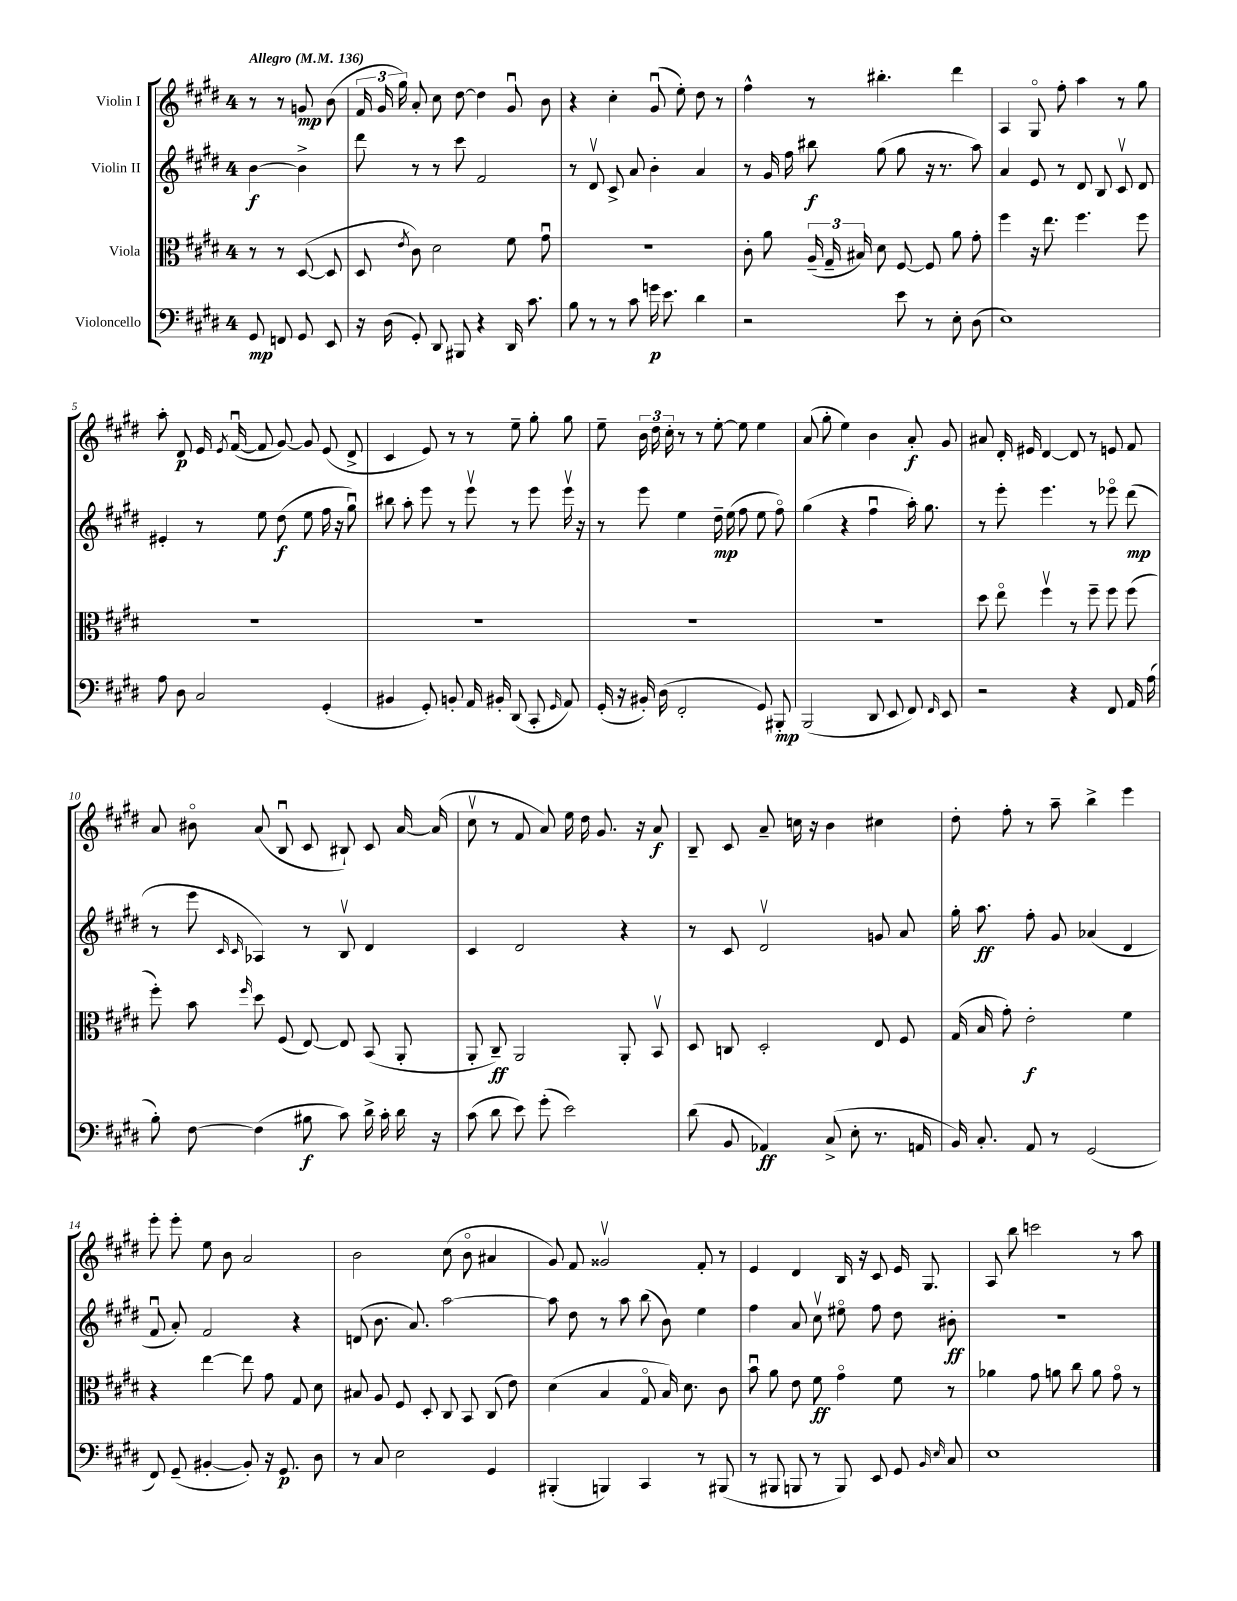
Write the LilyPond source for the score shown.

<<
\new StaffGroup <<
\new Staff = "s0" \with { instrumentName = "Violin I" } {
    \clef treble \key e \major \once \override Staff.TimeSignature.style = #'single-digit \time 4/4 \partial 2 \tempo "Allegro" 4 = 136
    \autoBeamOff r8 r8 g'8\mp b'8( |
    \tuplet 3/2 { fis'16 gis'16 gis''16) } a'8-. cis''8 dis''8~ dis''4 gis'8\downbow b'8 |
    r4 cis''4-. gis'8\downbow( e''8-.) dis''8 r8 |
    fis''4-^ r8 bis''4.-. dis'''4 |
    a4 gis8\flageolet fis''8-. a''4 r8 gis''8 |
    a''8-. dis'8\p e'16 \acciaccatura { e'8 } fis'16~\downbow( fis'8 gis'8~) gis'8 e'8( dis'8-> |
    cis'4 e'8) r8 r8 e''8-- gis''8-. gis''8 |
    e''8-- \tuplet 3/2 { b'16 dis''16 cis''16-. } r8 r8 e''8~-. e''8 e''4 |
    a'8( gis''8-. e''4) b'4 a'8-.\f gis'8 |
    ais'8 dis'16-. eis'16 dis'4~ dis'8 r8 e'8 fis'8 |
    a'8 bis'8\flageolet a'8( b8\downbow cis'8 bis8-!) cis'8 a'16~ a'16( |
    cis''8\upbow r8 fis'8 a'8) e''16 dis''16 gis'8. r16 a'8\f |
    b8-- cis'8 a'8-- c''16 r16 b'4 cis''4 |
    dis''8-. fis''8-. r8 a''8-- b''4-> e'''4 |
    e'''8-. e'''8-. e''8 b'8 a'2 |
    b'2 cis''8( b'8\flageolet ais'4 |
    gis'8) fis'8 gisis'2\upbow fis'8-. r8 |
    e'4 dis'4 b16 r16 cis'8 e'16 gis8. |
    a8 b''8 c'''2 r8 a''8 \bar "|." |
}
\new Staff = "s1" \with { instrumentName = "Violin II" } {
    \clef treble \key e \major \once \override Staff.TimeSignature.style = #'single-digit \time 4/4 \partial 2
    \autoBeamOff b'4~\f b'4-> |
    dis'''8 r8 r8 cis'''8 fis'2 |
    r8 dis'8\upbow cis'8-> a'8 b'4-. a'4 |
    r8 gis'16 fis''16 bis''8\f gis''8( gis''8 r16 r8. a''8) |
    a'4 e'8 r8 dis'8 b8 cis'8\upbow dis'8 |
    eis'4-. r8 e''8 dis''8\f( e''8 fis''16 r16 gis''8\downbow) |
    bis''8 a''8-. e'''8 r8 e'''8\upbow r8 e'''8 e'''16\upbow r16 |
    r8 e'''8 e''4 dis''16--\mp e''16( fis''8 e''8 fis''8\flageolet) |
    gis''4( r4 fis''4\downbow a''16-.) gis''8. |
    r8 e'''8-. e'''4. r8 ees'''8\flageolet dis'''8\mp( |
    r8 e'''8 \grace { cis'16 cis'16 } aes4) r8 b8\upbow dis'4 |
    cis'4 dis'2 r4 |
    r8 cis'8 dis'2\upbow g'8 a'8 |
    gis''16-. a''8.\ff fis''8-. gis'8 aes'4( dis'4 |
    fis'8\downbow a'8-.) fis'2 r4 |
    d'8( b'8. a'8.) a''2~ |
    a''8 dis''8 r8 a''8 b''8( b'8) e''4 |
    fis''4 a'8 cis''8\upbow eis''8\flageolet fis''8 dis''8 bis'8-.\ff |
    R1 \bar "|." |
}
\new Staff = "s2" \with { instrumentName = "Viola" } {
    \clef alto \key e \major \once \override Staff.TimeSignature.style = #'single-digit \time 4/4 \partial 2
    \autoBeamOff r8 r8 dis8~( dis8 |
    dis8 \acciaccatura { e'8 } cis'8) dis'2 fis'8 gis'8\downbow |
    R1 |
    cis'8-. a'8 \tuplet 3/2 { a16--( gis16-- bis16) } dis'8 fis8~ fis8 a'8 gis'8-. |
    fis''4 r16 e''8. fis''4. fis''8 |
    R1 |
    R1 |
    R1 |
    R1 |
    dis''8 e''8\flageolet fis''4\upbow r8 fis''8-- fis''8 fis''8( |
    fis''8-.) b'8 \grace { fis''16 } dis''8 fis8( e8~) e8 b,8( a,8-. |
    a,8-. cis8--\ff) a,2 a,8-. b,8\upbow |
    dis8 c8 dis2-. e8 fis8 |
    gis16( b16 gis'8-.) e'2-.\f fis'4 |
    r4 e''4~ e''8 gis'8 gis8 dis'8 |
    bis8 a8 fis8 dis8-. cis8 b,8 cis8( e'8) |
    dis'4( b4 gis8\flageolet b16) dis'8. cis'8 |
    b'8\downbow a'8 e'8 fis'8\ff gis'4\flageolet fis'8 r8 |
    aes'4 gis'8 a'8 cis''8 a'8 gis'8\flageolet r8 \bar "|." |
}
\new Staff = "s3" \with { instrumentName = "Violoncello" } {
    \clef bass \key e \major \once \override Staff.TimeSignature.style = #'single-digit \time 4/4 \partial 2
    \autoBeamOff gis,8\mp f,8 gis,8 e,8 |
    r16 dis16( gis,8-.) dis,8 bis,,8 r4 dis,16 cis'8. |
    b8 r8 r8 cis'8 g'16\p e'8. dis'4 |
    r2 e'8 r8 e8-. dis8( |
    e1) |
    a8 dis8 cis2 gis,4-.( |
    bis,4 gis,8-.) b,8-. a,16 bis,16-. dis,8( cis,8-. \grace { gis,16 } a,8) |
    gis,16-.( r16 bis,16-.) dis16( fis,2-. gis,8) bis,,8-.\mp |
    b,,2( dis,8 e,8 fis,8) \grace { fis,16 } e,8 |
    r2 r4 fis,8 a,16 a16( |
    b8-.) fis8~ fis4( bis8\f cis'8) dis'16-> cis'16-. dis'16 r16 |
    cis'8( dis'8 e'8) gis'8-.( e'2) |
    dis'8( b,8 aes,4\ff) cis8->( e8-. r8. a,16 |
    b,16) cis8.-. a,8 r8 gis,2( |
    fis,8) gis,8--( bis,4~-. bis,8-.) r16 gis,8.\p dis8 |
    r8 cis8 e2 gis,4 |
    bis,,4-.( b,,4) cis,4 r8 bis,,8( |
    r8 bis,,8 b,,8 r8 b,,8) e,8 gis,8 \grace { b,16 e16 } cis8 |
    e1 \bar "|." |
}
>>
>>
